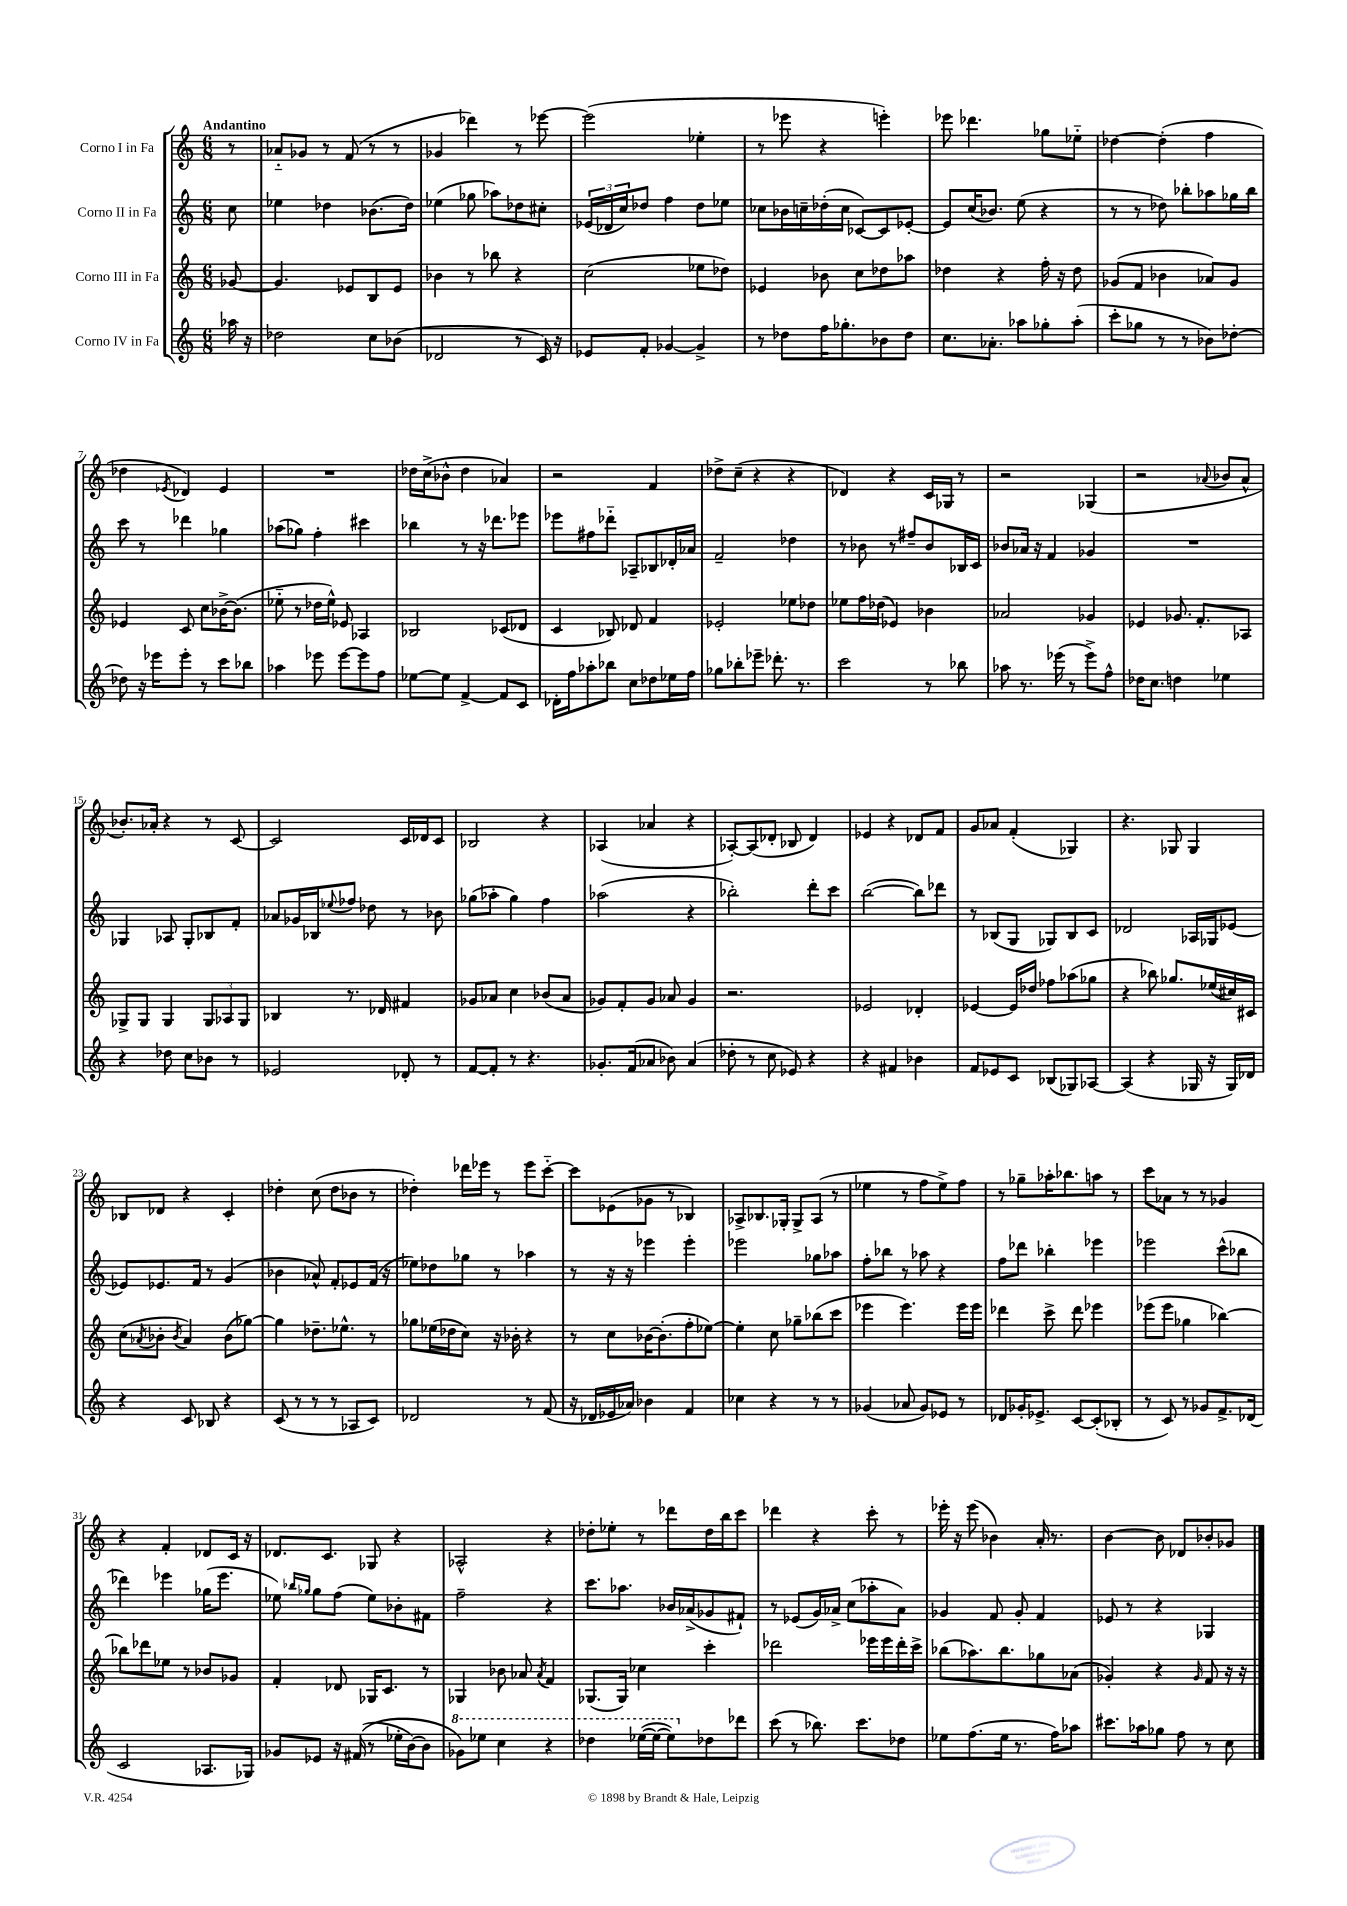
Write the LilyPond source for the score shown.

<<
\new StaffGroup <<
\new Staff = "s0" \with { instrumentName = "Corno I in Fa" } {
    \clef treble \key c \major \numericTimeSignature \time 6/8 \partial 8 \tempo "Andantino"
    r8 |
    aes'8-_ ges'8 r8 f'8( r8 r8 |
    ges'4 des'''4) r8 ees'''8~ |
    ees'''2( ees''4-. |
    r8 ees'''8 r4 e'''4-.) |
    ees'''8 des'''4. ges''8 ees''8-_ |
    des''4~ des''4-.( f''4 |
    des''4 \acciaccatura { ees'8 } des'4) ees'4 |
    R2. |
    des''16 c''16->( bes'8-^ des''4 aes'4) |
    r2 f'4 |
    des''8-> c''8--( r4 r4 |
    des'4) r4 c'16 ges16 r8 |
    r2 ges4( |
    r2 \appoggiatura { aes'8 } bes'8 aes'8-^ |
    bes'8.-.) aes'16-. r4 r8 c'8~ |
    c'2 c'16 des'16 c'8 |
    bes2 r4 |
    aes4( aes'4 r4 |
    aes8~-.) aes8( des'8-. bes8 des'4) |
    ees'4 r4 des'8 f'8 |
    g'8 aes'8 f'4-.( ges4) |
    r4. ges8 ges4 |
    bes8 des'8 r4 c'4-. |
    des''4-. c''8( des''8 bes'8 r8 |
    des''4-.) des'''16 ees'''16 r8 ees'''8 c'''8~-_ |
    c'''8 ees'8( ges'8 r8 bes4) |
    aes8-> bes8. ges16-. ges8-> aes8( r8 |
    ees''4 r8 f''8 ees''8->) f''8 |
    r8 ges''8-- aes''16-. bes''8. a''8 r8 |
    c'''8 aes'8 r8 r8 ges'4 |
    r4 f'4-. des'8 c'16 r16 |
    des'8. c'8. ges8 r4 |
    aes2-^ r4 |
    des''8-. ees''8-. r8 des'''8 des''16 b''16 c'''8 |
    des'''4 r4 c'''8-. r8 |
    ees'''16-. r16 ees'''8( bes'4) a'16-. r8. |
    b'4~ b'8 des'8 bes'8-. ges'8 \bar "|." |
}
\new Staff = "s1" \with { instrumentName = "Corno II in Fa" } {
    \clef treble \key c \major \numericTimeSignature \time 6/8 \partial 8
    c''8 |
    ees''4 des''4 bes'8.( des''16) |
    ees''4( ges''8 aes''8) des''8 cis''8-. |
    \tuplet 3/2 { ees'16( des'16 c''16) } des''8 f''4 des''8 ees''8 |
    ces''8 bes'16 c''16-- des''16-.( c''16 ces'8~) ces'8 ees'8~-. |
    ees'8 c''16( bes'8.) e''8( r4 |
    r8 r8 des''8) bes''8-. aes''8 ges''16 bes''16 |
    c'''8 r8 des'''4 ges''4 |
    aes''8( ges''8) f''4-. cis'''4 |
    bes''4 r8 r16 des'''8. ees'''8 |
    ees'''8 fis''8 des'''8-_ aes8-- bes8 des'16-. aes'16 |
    f'2-- des''4 |
    r8 bes'8 r8 fis''8-- bes'8 bes16 c'16 |
    bes'8 aes'16 r16 f'4 ges'4 |
    R2. |
    ges4 aes8 ges8-. bes8 f'8-. |
    aes'8 ges'16 bes16 \appoggiatura { ees''8 } fes''8 des''8 r8 bes'8 |
    ges''8( aes''8-. ges''4) f''4 |
    aes''2( r4 |
    bes''2-.) d'''8-. c'''8 |
    b''2~( b''8) des'''8 |
    r8 bes8( g8 ges8) bes8 c'8 |
    des'2 aes16 ges16 ees'8~ |
    ees'8 ees'8. f'16 r8 g'4( |
    bes'4 aes'8-^) f'8-. ees'8 f'16( r16 |
    ees''8) des''8 ges''8 r8 aes''4 |
    r8 r16 r16 ees'''4 ees'''4-. |
    ees'''2 ges''8 aes''8 |
    f''8-. bes''8 r8 aes''8 r4 |
    f''8 des'''8 bes''4-. ees'''4 |
    ees'''2 c'''8-^( bes''8 |
    des'''4) ees'''4 ges''16( ees'''8. |
    ees''8) \grace { bes''16 ges''16 } ges''8 f''8( ees''8) bes'8-. fis'8 |
    f''2-- r4 |
    c'''8. aes''8. bes'16 aes'16->( ges'8 fis'8-!) |
    r8 ees'8( g'16) aes'16-> c''8( aes''8-. aes'8) |
    ges'4 f'8 ges'8-. f'4 |
    ees'8 r8 r4 ges4 \bar "|." |
}
\new Staff = "s2" \with { instrumentName = "Corno III in Fa" } {
    \clef treble \key c \major \numericTimeSignature \time 6/8 \partial 8
    ges'8~ |
    ges'4. ees'8 b8 ees'8 |
    bes'4 r8 bes''8 r4 |
    c''2( ees''8 des''8) |
    ees'4 bes'8 c''8 des''8 aes''8 |
    des''4 r4 f''16-. r16 des''8 |
    ges'8( f'8 bes'4 aes'8) ges'8 |
    ees'4 c'8 c''8 bes'16~-> bes'8.( |
    ees''8-_ r8 des''16 ees''16-^) ees'8 aes4 |
    bes2 ces'8( des'8 |
    c'4 bes8) des'8 f'4 |
    ees'2-. ees''8 des''8 |
    ees''8 f''16 des''16( ees'4) bes'4 |
    aes'2 ges'4 |
    ees'4 ges'8. f'8.-. aes8 |
    ges8-> ges8 ges4 \tuplet 3/2 { ges8 aes8 ges8 } |
    bes4 r8. des'16 fis'4 |
    ges'8 aes'8 c''4 bes'8( aes'8 |
    ges'8) f'8-. ges'8 aes'8 ges'4 |
    r2. |
    ees'2 des'4-. |
    ees'4~ ees'16 des''16 fes''8 aes''8( ges''8 |
    r4 bes''8) ges''8. ees''16( cis''16) cis'16 |
    c''8( \acciaccatura { aes'8 } bes'8-. \acciaccatura { bes'8 } aes'4) bes'8( ges''8~) |
    ges''4 des''8.-- ees''8.-^ r8 |
    ges''8 ees''16( des''16 c''8) r16 bes'16-. r4 |
    r8 c''8 bes'16~ bes'8.-.( f''8-. ees''8~) |
    ees''4-. c''8 ges''8-- bes''8( c'''8 |
    ees'''4 ees'''4.) ees'''16 ees'''16 |
    des'''4 c'''8-> des'''8 ees'''4 |
    ees'''8( ees'''8 ges''4 bes''4~) |
    bes''8 des'''8 ees''8 r8 bes'8 ges'8 |
    f'4-. des'8 ges16 c'8. r8 |
    ges4 bes'8 aes'8 \acciaccatura { aes'8 } f'4 |
    ges8.( ges16) ces''4 c'''4-. |
    des'''2 ees'''16 ees'''16 des'''16-. c'''16-> |
    bes''8( aes''8.) bes''8. ges''8 aes'8( |
    ges'4-.) r4 \grace { ges'16 } f'8 r16 r16 \bar "|." |
}
\new Staff = "s3" \with { instrumentName = "Corno IV in Fa" } {
    \clef treble \key c \major \numericTimeSignature \time 6/8 \partial 8
    aes''16 r16 |
    des''2 c''8 bes'8( |
    des'2 r8 c'16) r16 |
    ees'8 f'8-. ges'4~ ges'4-> |
    r8 des''8 f''16 ges''8.-. bes'8 des''8 |
    c''8. aes'8.-. aes''8 ges''8-. aes''8-.( |
    c'''8-. ges''8 r8 r8 bes'8) des''8~-. |
    des''8 r16 ees'''16 ees'''8-. r8 c'''8 bes''8 |
    aes''4 ees'''8 ees'''8~ ees'''8 f''8 |
    ees''8~ ees''8 f'4~-> f'8 c'8 |
    des'16-. f''16 aes''8-. bes''8 c''8 des''8 ees''16 f''16 |
    ges''8 bes''8-. ees'''8-- des'''8.-. r8. |
    c'''2 r8 bes''8 |
    aes''8 r8. ees'''16( r8 ees'''8->) f''8-^ |
    des''16 c''8. d''4 ees''4 |
    r4 des''8 c''8 bes'8 r8 |
    ees'2 des'8-. r8 |
    f'8~ f'8-. r8 r4. |
    ges'8.-. f'16( aes'8 bes'8) aes'4( |
    des''8-. r8 c''8 ees'8) r4 |
    r4 fis'4 bes'4 |
    f'8 ees'8 c'8 bes8( ges8) aes8~ |
    aes4( r4 ges16 r16 ges16) des'16 |
    r4 c'8 bes8 r4 |
    c'8( r8 r8 r8 aes8 c'8) |
    des'2 r8 f'8( |
    r16 des'16 ees'16 aes'16) bes'4 f'4 |
    ces''4 r4 r8 r8 |
    ges'4( aes'8 ges'8) ees'8 r8 |
    des'8 ges'16-. ees'8.-> c'8~ c'8-.( bes8-. |
    r8 c'8) r8 ges'8 f'8.-> des'16( |
    c'2 aes8. ges16) |
    ges'8 ees'8 r16 fis'16(\( r8 ees''16-. b'16~) b'8 |
    \ottava #1 ges''8\) ees'''8 c'''4 r4 |
    des'''4 ees'''16~( ees'''16~ ees'''8) \ottava #0 des''8 des'''!8 |
    c'''8( r8 bes''8.) c'''8. des''8 |
    ees''8 f''8.( ees''16 r8. f''16) aes''8 |
    cis'''8. aes''16 ges''8 f''8 r8 c''8 \bar "|." |
}
>>
>>
